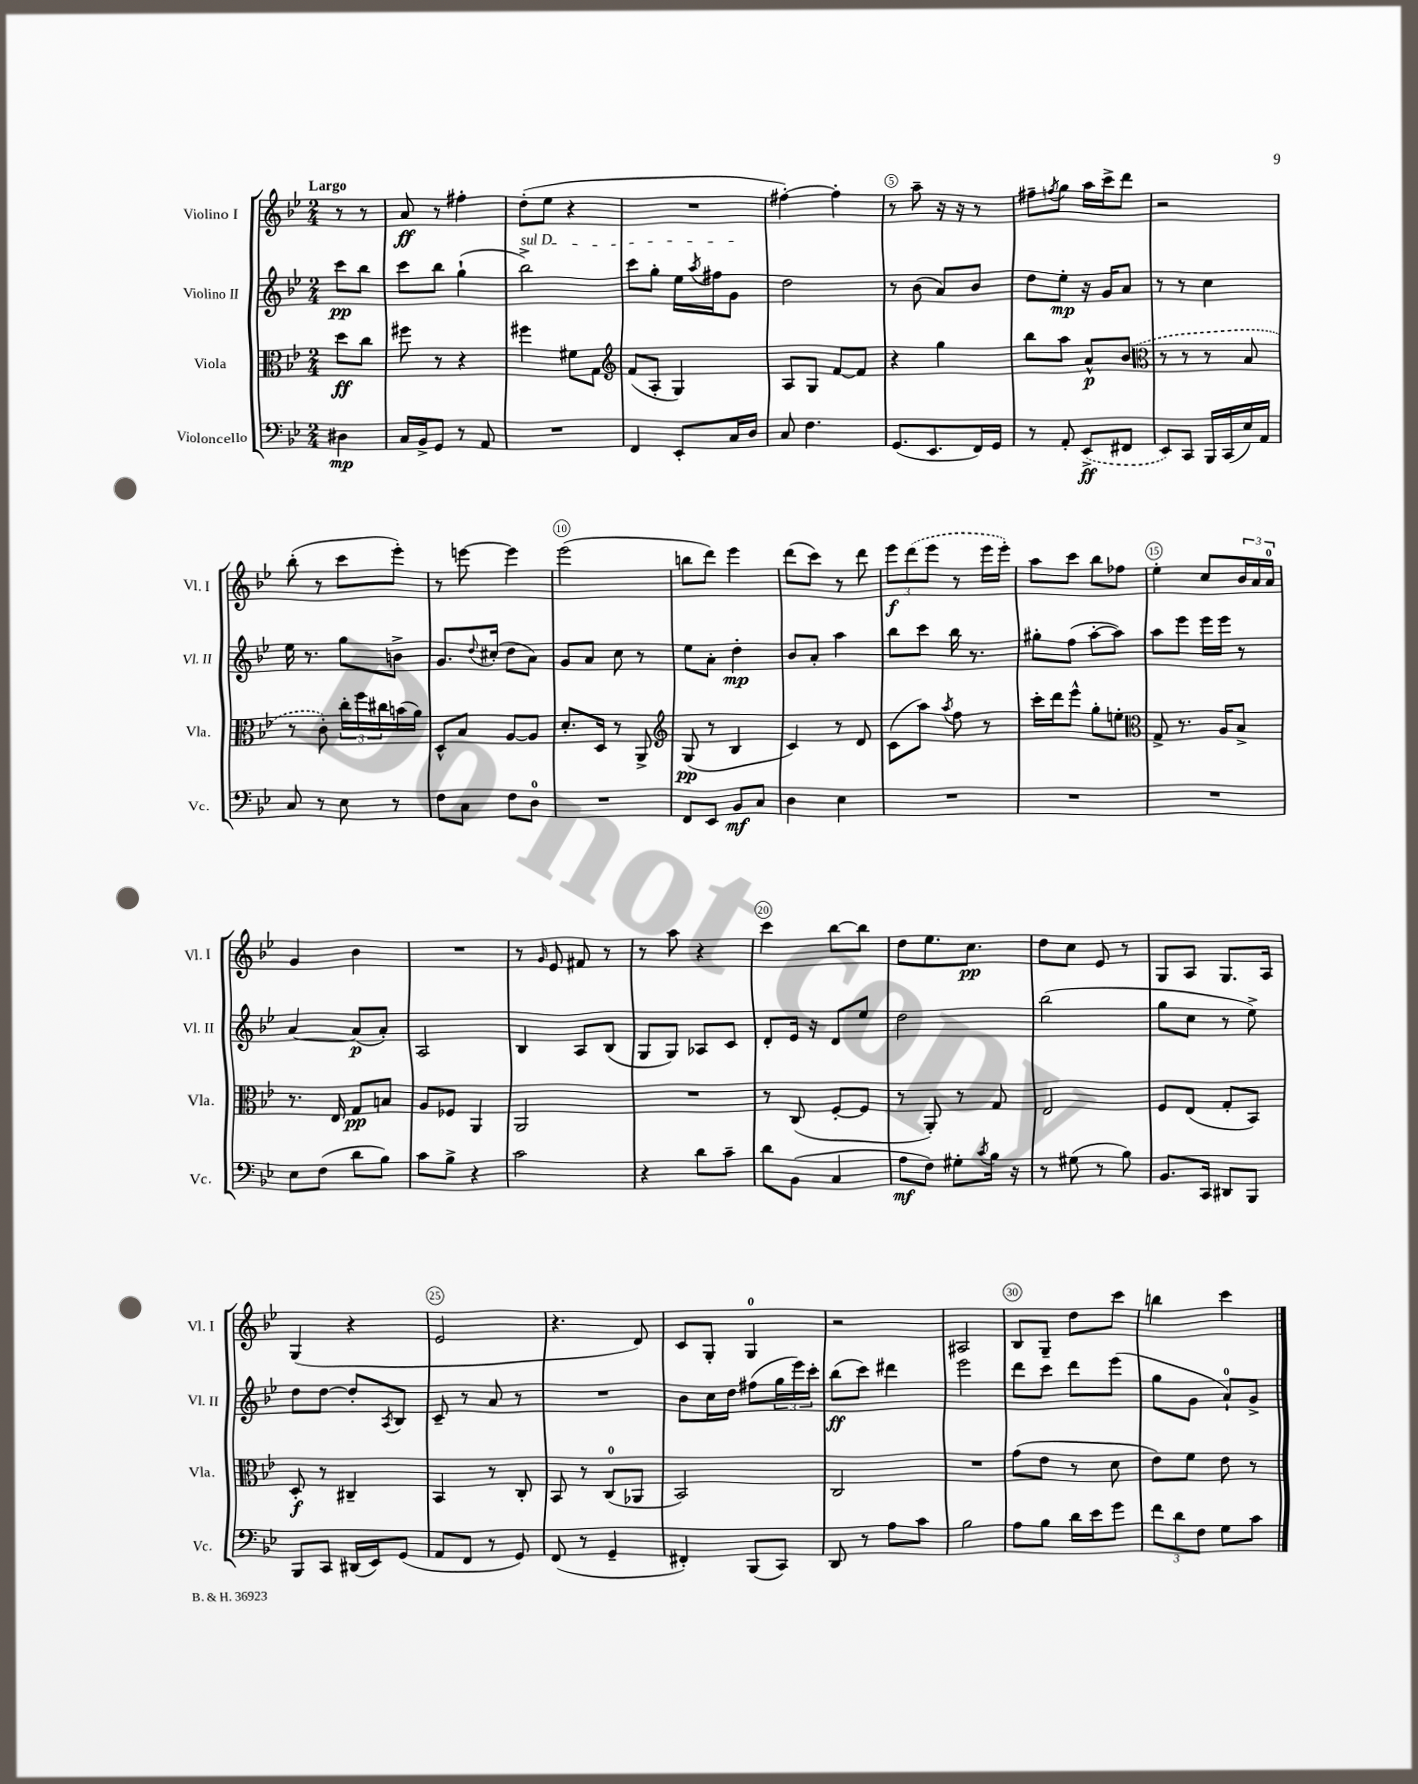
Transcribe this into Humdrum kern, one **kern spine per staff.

**kern	**dynam	**kern	**dynam	**kern	**dynam	**kern	**dynam
*part4	*part4	*part3	*part3	*part2	*part2	*part1	*part1
*staff4	*staff4	*staff3	*staff3	*staff2	*staff2	*staff1	*staff1
*I"Violoncello	*	*I"Viola	*	*I"Violino II	*	*I"Violino I	*
*I'Vc.	*	*I'Vla.	*	*I'Vl. II	*	*I'Vl. I	*
*clefF4	*	*clefC3	*	*clefG2	*	*clefG2	*
*k[b-e-]	*	*k[b-e-]	*	*k[b-e-]	*	*k[b-e-]	*
*M2/4	*	*M2/4	*	*M2/4	*	*M2/4	*
=	=	=	=	=	=	=	=
!	!	!	!	!	!	!LO:TX:a:B:t=Largo	!
4D#X\	mp	8dd\L	ff	8ccc\L	pp	8r	.
.	.	8cc\J	.	8bb-\J	.	8r	.
=1	=1	=1	=1	=1	=1	=1	=1
16C/LL	.	8ff#X\	.	8ccc\L	.	8a/	ff
16BB-^/J	.	.	.	.	.	.	.
8GG/J	.	8r	.	8bb-\J	.	8r	.
8r	.	4r	.	(4gg`\	.	4ff#X'\	.
8AA/	.	.	.	.	.	.	.
=2	=2	=2	=2	=2	=2	=2	=2
!	!	!	!	!LO:TX:a:i:t=sul D	!	!	!
2r	.	4ff#X\	.	2bb-^\)	.	(8dd'\L	.
.	.	.	.	.	.	8ee-\J	.
.	.	8f#X\L	.	.	.	4r	.
.	.	8G\J	.	.	.	.	.
=3	=3	=3	=3	=3	=3	=3	=3
*	*	*clefG2	*	*	*	*	*
4FF/	.	(8f/L	.	8ccc\L	.	2r	.
.	.	8A'/J	.	8gg'\J	.	.	.
8EE-'/L	.	4G/)	.	16ee-\LL	.	.	.
.	.	.	.	8qaa/	.	.	.
.	.	.	.	16ff#X\J	.	.	.
16C/L	.	.	.	8g\J	.	.	.
16D/JJ	.	.	.	.	.	.	.
=4	=4	=4	=4	=4	=4	=4	=4
8C/	.	8A/L	.	2dd\	.	[4ff#X'\)	.
4.F\	.	8G/J	.	.	.	.	.
.	.	[8f/L	.	.	.	4ff#'\]	.
.	.	8f/J]	.	.	.	.	.
=5	=5	=5	=5	=5	=5	=5	=5
(8.GG/L	.	4r	.	8r	.	8r	.
.	.	.	.	(8b-\	.	8aa~\	.
8.EE-/	.	.	.	.	.	.	.
.	.	4gg\	.	8a/L)	.	16r	.
.	.	.	.	.	.	16r	.
16FF/L)	.	.	.	8b-/J	.	8r	.
16GG/JJ	.	.	.	.	.	.	.
=6	=6	=6	=6	=6	=6	=6	=6
8r	.	8bb-\L	.	8dd\L	.	8ff#X~\L	.
.	.	.	.	.	.	8qffn/	.
8AA'/	.	8aa\J	.	8ee-'\J	mp	8gg\J	.
(8EE-^/L	ff	8a^^/L	p	16r	.	16aa\LL	.
.	.	.	.	16g/KL	.	16ccc^\J	.
8FF#X/J	.	(8b-/J	.	8a/J	.	8ddd\J	.
=7	=7	=7	=7	=7	=7	=7	=7
*	*	*clefC3	*	*	*	*	*
8EE-/L)	.	8r	.	8r	.	2r	.
8CC/J	.	8r	.	8r	.	.	.
16BBB-/LL	.	8r	.	4cc\	.	.	.
(16CC/	.	.	.	.	.	.	.
16E-/)	.	8B-/	.	.	.	.	.
16AA/JJ	.	.	.	.	.	.	.
!!LO:LB:g=z
=8	=8	=8	=8	=8	=8	=8	=8
8C/	.	8r	.	16ee-\	.	(8bb-'\	.
.	.	.	.	8.r	.	.	.
8r	.	8c'\)	.	.	.	8r	.
8E-\	.	24cc'\LL	.	8gg\L	.	8ccc\L	.
.	.	24ff\	.	.	.	.	.
.	.	24cc#X\	.	.	.	.	.
8r	.	(16bn\	.	8bn^\J	.	8eee-'\J)	.
.	.	16a\JJ)	.	.	.	.	.
=9	=9	=9	=9	=9	=9	=9	=9
8F\L	.	8D^^/L	.	8.g/L	.	8r	.
8C\J	.	8B-/J	.	.	.	[8eeen\	.
.	.	.	.	8qqdd/	.	.	.
.	.	.	.	(16cc#X'/Jk	.	.	.
8F\L	.	[8A/L	.	8dd\L	.	4eee\]	.
8D\J	.	8A/J]	.	8a\J)	.	.	.
=10	=10	=10	=10	=10	=10	=10	=10
2r	.	8.d'/L	.	8g/L	.	(2eee-\	.
.	.	.	.	8a/J	.	.	.
.	.	16D/Jk	.	.	.	.	.
.	.	8r	.	8cc\	.	.	.
.	.	8AA^/	.	8r	.	.	.
=11	=11	=11	=11	=11	=11	=11	=11
*	*	*clefG2	*	*	*	*	*
8FF/L	.	(8G/	pp	8ee-\L	.	8bbn\L	.
8EE-/J	.	8r	.	8a'\J	.	8ddd\J)	.
8BB-/L	mf	4B-/	.	4dd'\	mp	4eee-\	.
8C/J	.	.	.	.	.	.	.
=12	=12	=12	=12	=12	=12	=12	=12
4D\	.	4c/)	.	8b-/L	.	(8ddd\L	.
.	.	.	.	8a'/J	.	8ccc\J)	.
4E-\	.	8r	.	4aa\	.	8r	.
.	.	8d/	.	.	.	8ddd\	.
=13	=13	=13	=13	=13	=13	=13	=13
2r	.	(8c\L	.	8bb-\L	.	12eee-\L	f
.	.	.	.	.	.	(12ddd\	.
.	.	8aa\J)	.	8ccc\J	.	.	.
.	.	.	.	.	.	12eee-\J	.
.	.	8qaa/	.	.	.	.	.
.	.	8ff\	.	16bb-\	.	8r	.
.	.	.	.	8.r	.	.	.
.	.	8r	.	.	.	16eee-\LL	.
.	.	.	.	.	.	16eee-'\JJ)	.
=14	=14	=14	=14	=14	=14	=14	=14
2r	.	16ccc'\LL	.	8gg#X'\L	.	8aa\L	.
.	.	16ddd\J	.	.	.	.	.
.	.	8eee-^^\J	.	(8ff\J	.	8ccc\J	.
.	.	8gg'\L	.	[8aa'\L	.	8bb-\L	.
.	.	8een'\J	.	8aa\J])	.	8ff-X\J	.
=15	=15	=15	=15	=15	=15	=15	=15
*	*	*clefC3	*	*	*	*	*
2r	.	8G^/	.	8aa\L	.	4ee-'\	.
.	.	8.r	.	8eee-\J	.	.	.
.	.	.	.	16eee-\LL	.	8cc/L	.
.	.	16A/KL	.	16eee-\JJ	.	.	.
.	.	8B-^/J	.	8r	.	24b-/L	.
.	.	.	.	.	.	24a/	.
.	.	.	.	.	.	24a/JJ	.
!!LO:LB:g=z
=16	=16	=16	=16	=16	=16	=16	=16
8E-\L	.	8.r	.	[4a/	.	4g/	.
(8F\J	.	.	.	.	.	.	.
.	.	16E-/	.	.	.	.	.
8d\L	.	8G/L	pp	(8a/L]	p	4b-\	.
8B-\J)	.	8Bn/J	.	8a'/J)	.	.	.
=17	=17	=17	=17	=17	=17	=17	=17
8c\L	.	8A/L	.	2A/	.	2r	.
8B-^\J	.	8F-X/J	.	.	.	.	.
4r	.	4AA/	.	.	.	.	.
=18	=18	=18	=18	=18	=18	=18	=18
2c\	.	2AA/	.	4B-/	.	8r	.
.	.	.	.	.	.	16qqg/	.
.	.	.	.	.	.	8e-/	.
.	.	.	.	8A/L	.	8f#X/	.
.	.	.	.	(8B-/J	.	8r	.
=19	=19	=19	=19	=19	=19	=19	=19
4r	.	2r	.	8G/L	.	8r	.
.	.	.	.	8G/J)	.	8aa\	.
8d\L	.	.	.	8A-X/L	.	4r	.
8c~\J	.	.	.	8c/J	.	.	.
=20	=20	=20	=20	=20	=20	=20	=20
8d\L	.	8r	.	8d'/L	.	4ccc\	.
(8BB-\J	.	(8C/	.	16e-/Jk	.	.	.
.	.	.	.	16r	.	.	.
4C/	.	[8F'/L	.	8d/L	.	[8bb-\L	.
.	.	8F/J]	.	8ee-/J	.	8bb-\J]	.
=21	=21	=21	=21	=21	=21	=21	=21
8A\L	mf	8r	.	2dd\	.	8dd\L	.
8F\J)	.	8AA'/)	.	.	.	8.ee-\	.
8G#X'\L	.	8r	.	.	.	.	.
.	.	.	.	.	.	8.cc\J	pp
8qc/	.	.	.	.	.	.	.
16B-\Jk	.	8G/	.	.	.	.	.
16r	.	.	.	.	.	.	.
=22	=22	=22	=22	=22	=22	=22	=22
8r	.	2E-/	.	(2bb-\	.	8dd\L	.
(8G#X\	.	.	.	.	.	8cc\J	.
8r	.	.	.	.	.	8e-/	.
8B-\)	.	.	.	.	.	8r	.
=23	=23	=23	=23	=23	=23	=23	=23
8.BB-/L	.	8F/L	.	8gg\L	.	8G/L	.
.	.	(8E-/J	.	8cc\J	.	8A/J	.
16CC/Jk	.	.	.	.	.	.	.
8DD#X/L	.	8G'/L	.	8r	.	8.G/L	.
8BBB-/J	.	8BB-/J)	.	8ee-^\)	.	.	.
.	.	.	.	.	.	16A/Jk	.
!!LO:LB:g=z
=24	=24	=24	=24	=24	=24	=24	=24
8BBB-/L	.	8D'/	f	8dd\L	.	(4G/	.
8CC/J	.	8r	.	[8dd\J	.	.	.
(16DD#X/LL	.	4C#X~/	.	8dd'/L]	.	4r	.
16EE-/J)	.	.	.	.	.	.	.
.	.	.	.	8qA/	.	.	.
(8GG/J	.	.	.	8B-/J	.	.	.
=25	=25	=25	=25	=25	=25	=25	=25
8AA/L	.	4BB-/	.	8c~/	.	2e-/	.
8FF/J	.	.	.	8r	.	.	.
8r	.	8r	.	8a/	.	.	.
8GG/)	.	8C'/	.	8r	.	.	.
=26	=26	=26	=26	=26	=26	=26	=26
(8FF/	.	8BB-/	.	2r	.	4.r	.
8r	.	8r	.	.	.	.	.
4GG~/	.	(8C/L	.	.	.	.	.
.	.	8AA-X/J	.	.	.	8d/)	.
=27	=27	=27	=27	=27	=27	=27	=27
4FF#X'/)	.	2BB-/)	.	8b-\L	.	8c/L	.
.	.	.	.	16cc\L	.	8G'/J	.
.	.	.	.	16dd\JJ	.	.	.
(8BBB-/L	.	.	.	(8ff#X\L	.	4G/	.
8CC/J)	.	.	.	24gg\L	.	.	.
.	.	.	.	24eee-\)	.	.	.
.	.	.	.	24ccc'\JJ	.	.	.
=28	=28	=28	=28	=28	=28	=28	=28
8DD/	.	2C/	.	(8bb-\L	ff	2r	.
8r	.	.	.	8ccc\J)	.	.	.
8A\L	.	.	.	4ddd#X\	.	.	.
8c\J	.	.	.	.	.	.	.
=29	=29	=29	=29	=29	=29	=29	=29
2B-\	.	2r	.	2eee-\	.	2A#X/	.
=30	=30	=30	=30	=30	=30	=30	=30
8A\L	.	(8g\L	.	8ddd\L	.	8B-/L	.
8B-\J	.	8e-\J	.	8ccc\J	.	8G~/J	.
16d\LL	.	8r	.	8ddd\L	.	8dd\L	.
16e-\J	.	.	.	.	.	.	.
8g\J	.	8d\	.	(8eee-\J	.	8ccc\J	.
=31	=31	=31	=31	=31	=31	=31	=31
12f\L	.	8e-\L)	.	8gg\L	.	4bbn\	.
12d\	.	.	.	.	.	.	.
.	.	8f\J	.	8g\J	.	.	.
12F\J	.	.	.	.	.	.	.
8G\L	.	8e-\	.	8a`/L)	.	4ccc\	.
8c\J	.	8r	.	8g^/J	.	.	.
==	==	==	==	==	==	==	==
*-	*-	*-	*-	*-	*-	*-	*-
